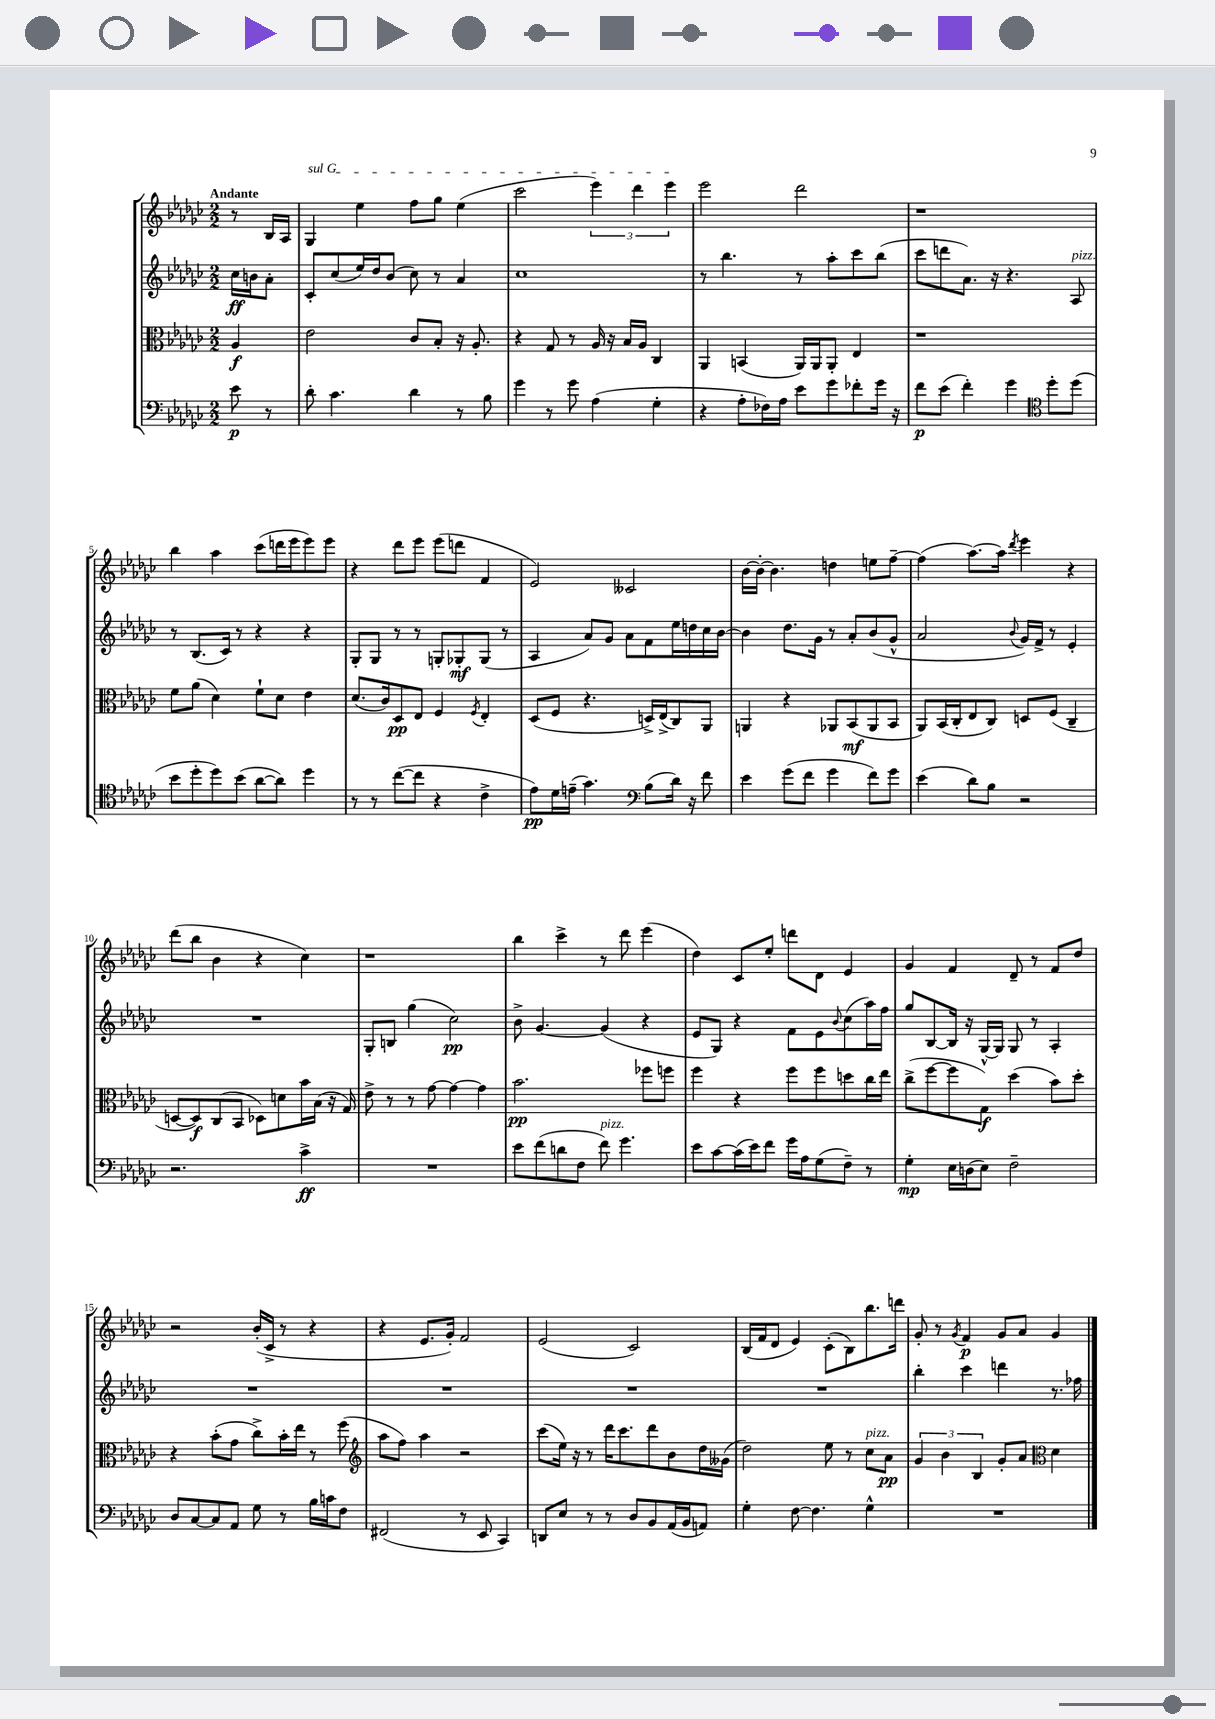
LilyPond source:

<<
\new StaffGroup <<
\new Staff = "s0" {
    \clef treble \key ges \major \numericTimeSignature \time 2/2 \partial 4 \tempo "Andante"
    r8 bes16 aes16 |
    \once \override TextSpanner.bound-details.left.text = \markup { \italic "sul G" } ges4\startTextSpan ees''4 f''8 ges''8 ees''4( |
    ces'''2 \tuplet 3/2 { ees'''4) des'''4 ees'''4\stopTextSpan } |
    ees'''2 des'''2 |
    r1 |
    bes''4 aes''4 ces'''8( d'''16 ees'''16 ees'''8) ees'''8 |
    r4 des'''8 ees'''8 ees'''8( d'''8 f'4 |
    ees'2) ceses'2 |
    bes'16~ bes'16~-. bes'4. d''4 e''8 f''8~-- |
    f''4( aes''8.~) aes''16 \acciaccatura { des'''8 } ees'''4 r4 |
    des'''8( bes''8 bes'4 r4 ces''4) |
    r1 |
    bes''4 ces'''4-> r8 des'''8 ees'''4( |
    des''4) ces'8 ees''8-. d'''8 des'8 ees'4 |
    ges'4 f'4 des'8-- r8 f'8 des''8 |
    r2 bes'16-.( ces'16-> r8 r4 |
    r4 ees'8. ges'16-.) f'2 |
    ees'2( ces'2) |
    bes16( f'16 des'8 ees'4) ces'8-.( bes8) bes''8. d'''16 |
    ges'8-. r8 \acciaccatura { ges'8 } f'4\p ges'8 aes'8 ges'4 \bar "|." |
}
\new Staff = "s1" {
    \clef treble \key ges \major \numericTimeSignature \time 2/2 \partial 4
    ces''16\ff b'16 aes'8-. |
    ces'8-. ces''8( ees''16) des''16 bes'8( ces''8) r8 aes'4 |
    ces''1 |
    r8 bes''4. r8 aes''8-. ces'''8 bes''8( |
    ces'''8 d'''8 aes'8.) r16 r4. aes8^\markup { \italic "pizz." } |
    r8 bes8.( ces'16) r8 r4 r4 |
    ges8-. ges8 r8 r8 g8-. ges8-.\mf ges8( r8 |
    aes4 aes'8) ges'8 aes'8 f'8 ees''16 d''16 ces''16 bes'16~ |
    bes'4 des''8. ges'16 r8 aes'8-. bes'8( ges'8-^ |
    aes'2 \appoggiatura { bes'8 } ges'16) f'16-> r8 ees'4-. |
    R1 |
    ges8-. b8 ges''4( ces''2\pp) |
    bes'8-> ges'4.~ ges'4( r4 |
    ees'8 ges8) r4 f'8 ees'8 \appoggiatura { bes'8 } ces''8( aes''16) f''16 |
    ges''8 bes8~ bes16 r16 ges16~-^ ges16 ges8 r8 aes4-. |
    R1 |
    R1 |
    R1 |
    R1 |
    bes''4-. ces'''4 d'''4 r8. fes''16 \bar "|." |
}
\new Staff = "s2" {
    \clef alto \key ges \major \numericTimeSignature \time 2/2 \partial 4
    aes4\f |
    ees'2 ces'8 bes8-. r16 aes8.-. |
    r4 ges8 r8 aes16 r16 bes16 aes16 ces4 |
    aes,4 b,4( aes,16) aes,16 aes,8-. ees4 |
    r1 |
    f'8 aes'8( des'4) f'8-! des'8 ees'4 |
    des'8.( ces'16) des8\pp ees8 f4 \acciaccatura { f8 } ees4-. |
    des8( f8 r4. d16->) ees16->( ces8) aes,8 |
    a,4 r4 aes,8 bes,8\mf( aes,8 bes,8 |
    aes,8) bes,16( ces16-. ees8 ces8) d8 f8( ces4-- |
    d8~ d8\f) ces8( bes,8 des8) d'8 bes'16 bes16( r16 ges16) |
    ees'8-> r8 r8 ges'8~ ges'4~ ges'4 |
    bes'2.\pp fes''8 f''8 |
    f''4 r4 f''8 f''8 d''8 ces''16 ees''16 |
    ces''8->( f''8~ f''8 ges8\f) des''4( bes'8) des''8-. |
    r4 bes'8-.( ges'8 ces''8->) bes'16-. ees''16 r8 f''8( |
    \clef treble aes''8 f''8) aes''4 r2 |
    ces'''8( ees''16) r16 r8 des'''16 ces'''8. des'''8 bes'8 des''16 geses'16( |
    des''2) ees''8 r8 ces''8^\markup { \italic "pizz." } aes'8\pp |
    \tuplet 3/2 { ges'4 bes'4 bes4 } ges'8-. aes'8 \clef alto des'4 \bar "|." |
}
\new Staff = "s3" {
    \clef bass \key ges \major \numericTimeSignature \time 2/2 \partial 4
    ees'8\p r8 |
    des'8-. ces'4. des'4 r8 bes8 |
    ges'4 r8 ges'8 aes4( ges4-. |
    r4 aes8-. fes16) aes16 ees'8 ges'8 fes'8-. ges'16 r16 |
    f'8\p ees'8( f'4-.) ges'4 \clef tenor des''8-. des''8( |
    bes'8 des''8-. des''8) bes'8( aes'8~ aes'8) des''4 |
    r8 r8 ces''8~( ces''8 r4 ces'4-> |
    ees'8\pp) des'16 e'16--( ges'4.) \clef bass bes8( des'16) r16 f'8 |
    ees'4 ges'8( f'8 ges'4 f'8) ges'8 |
    ees'4( des'8) bes8 r2 |
    r2. ces'4->\ff |
    R1 |
    ees'8 f'8( d'8 f8 f'8^\markup { \italic "pizz." }) ges'4. |
    ees'8 ces'8~ ces'16( ees'16) f'8 ges'16 aes16 ges8( f8--) r8 |
    ges4-.\mp ees16 d16( ees8) f2-- |
    des8 ces8~ ces8 aes,8 ges8 r8 bes16 c'16 f8 |
    fis,2( r8 ees,8 ces,4) |
    d,8 ees8 r8 r8 des8 bes,8 aes,16( bes,16 a,8) |
    ges4-. f8~ f4. ges4-^ |
    R1 \bar "|." |
}
>>
>>
